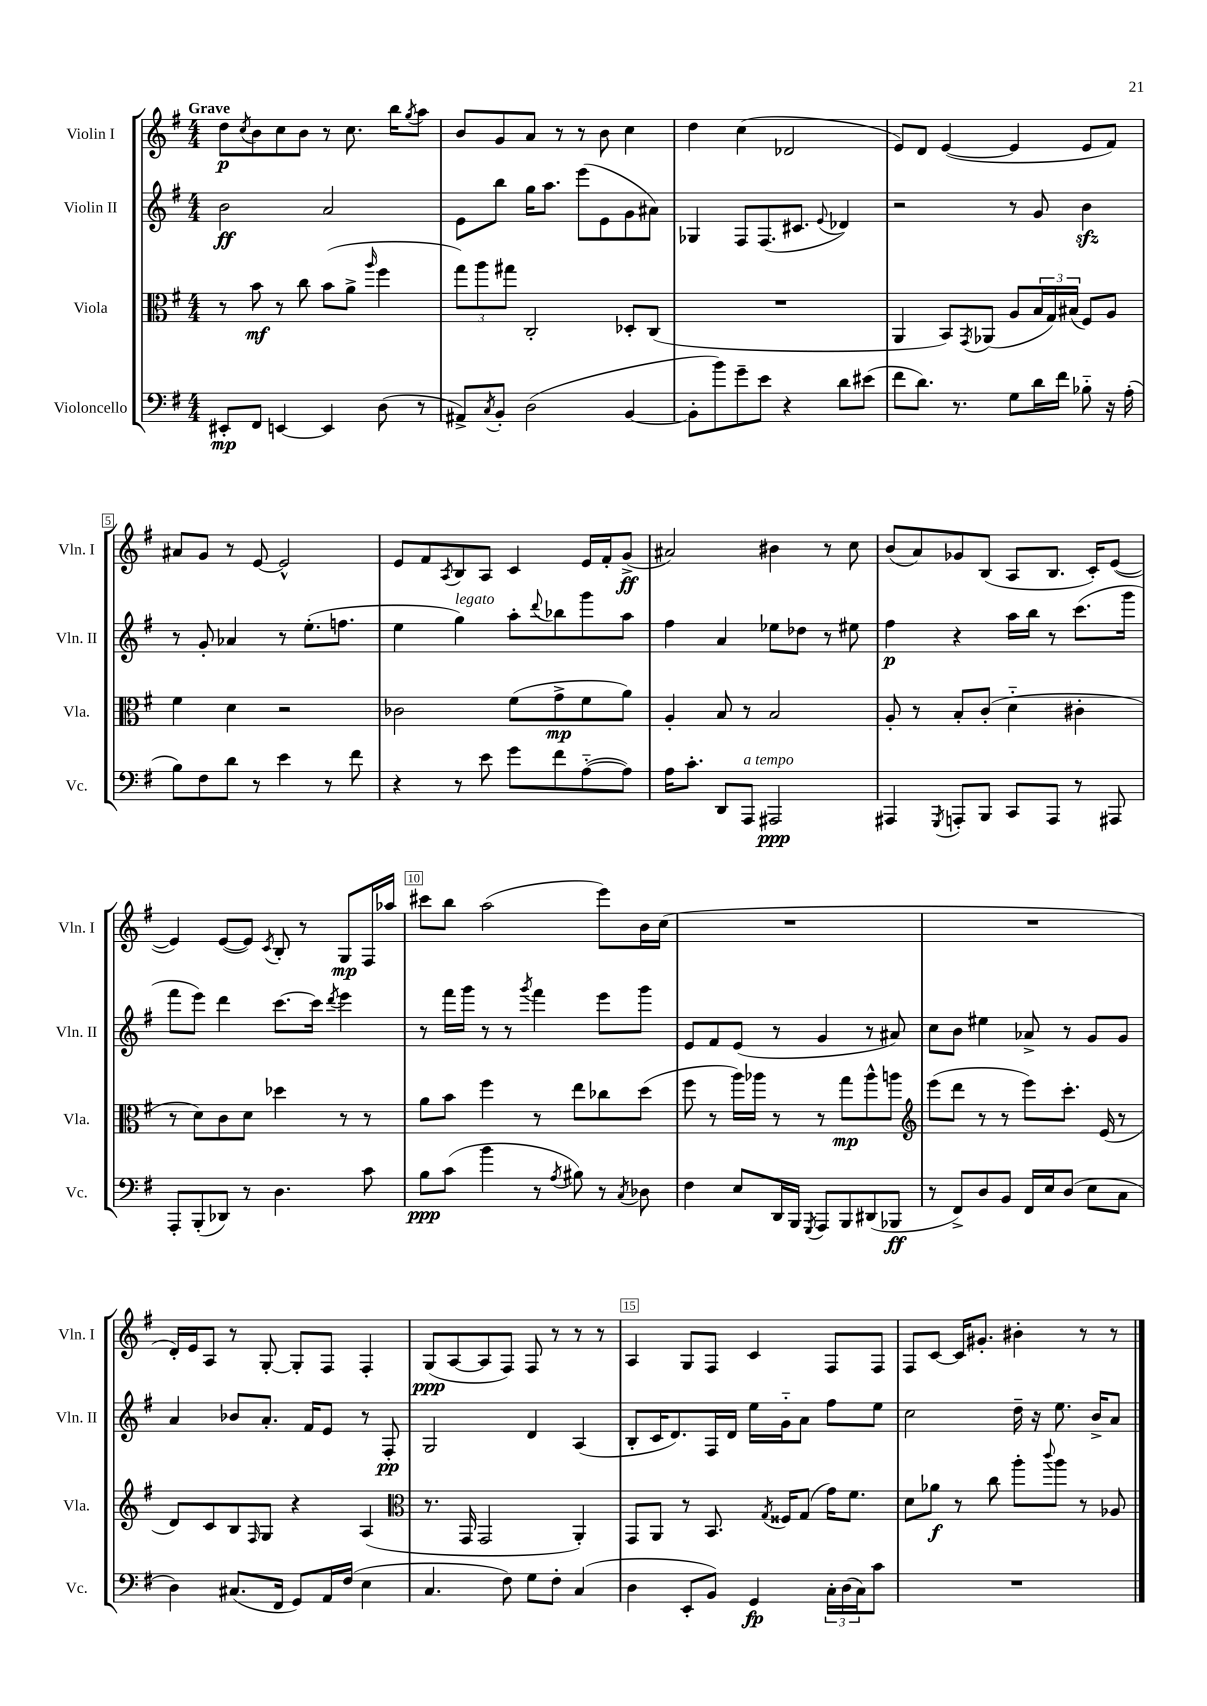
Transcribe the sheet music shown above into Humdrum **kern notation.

**kern	**kern	**kern	**kern
*staff4	*staff3	*staff2	*staff1
*clefF4	*clefC3	*clefG2	*clefG2
*k[f#]	*k[f#]	*k[f#]	*k[f#]
*M4/4	*M4/4	*M4/4	*M4/4
8EE#'	8r	2b	8dd
.	.	.	8qcc
8FF#	8b	.	8b
[4EE	8r	.	8cc
.	8cc	.	8b
4EE]	(8b	2a	8r
.	8a^	.	8.cc
.	16qqaa	.	.
(8D	4ff#	.	.
.	.	.	16bb
.	.	.	8qgg
8r	.	.	8aa
=	=	=	=
8AA#^)	12gg)	8e	8b
.	12aa	.	.
8qC	.	.	.
8BB'	.	8bb	8g
.	12gg#	.	.
(2D	2C'	16gg	8a
.	.	8.aa	.
.	.	.	8r
.	.	(8eee	8r
.	.	8e	8b
[4BB	8D-'	8g	4cc
.	(8C	8a#)	.
=	=	=	=
8BB']	1r	4G-	4dd
8b)	.	.	.
8g~	.	8F#	(4cc
8e	.	(8.F#	.
4r	.	.	2d-
.	.	8.c#	.
.	.	8qqe	.
8d	.	4d-)	.
(8e#	.	.	.
=	=	=	=
8f#	4AA	2r	8e)
8.d)	.	.	8d
.	8BB)	.	([4e
8.r	.	.	.
.	8qGG	.	.
.	(8AA-	.	.
8G	8A	8r	4e]
16d	24B	8g	.
.	24G)	.	.
16f#	.	.	.
.	(24B#	.	.
8B-'~	8F#)	4b	8e
16r	8A	.	8f#)
(16A'	.	.	.
=	=	=	=
8B)	4f#	8r	8a#
8F#	.	8g'	8g
8d	4d	4a-	8r
8r	.	.	[8e
4e	2r	8r	2e^^]
.	.	(8.ee'	.
8r	.	.	.
.	.	8.ff	.
8f#	.	.	.
=	=	=	=
4r	2c-	4ee	8e
.	.	.	8f#
.	.	.	8qA
8r	.	4gg)	8B
8e	.	.	8A
8g	(8f#	8aa'	4c
.	.	8qqddd	.
8f#	8g^	8bb-	.
([8A'~	8f#	8ggg	16e
.	.	.	16f#'
8A])	8a)	8aa	(8g^
=	=	=	=
16A	4A'	4ff#	2a#)
8.c'	.	.	.
8DD	8B	4a	.
8AAA	8r	.	.
2AAA#	2B	8ee-	4b#
.	.	8dd-	.
.	.	8r	8r
.	.	8ee#	8cc
=	=	=	=
4AAA#	8A'	4ff#	(8b
.	8r	.	8a)
8qGGG	.	.	.
8AAA'	8B'	4r	8g-
8BBB	(8c'	.	(8B
8CC	4d'~	16aa	8A
.	.	16bb	.
8AAA	.	8r	8.B
8r	4c#'	(8.ccc	.
.	.	.	16c')
8AAA#	.	.	([8e
.	.	16ggg	.
=	=	=	=
8AAA'	8r	8fff#	4e])
(8BBB'	8d)	8eee)	.
8DD-)	8c	4ddd	([8e
8r	8d	.	8e])
.	.	.	8qc
4.D	4dd-	[8.ccc	8B'
.	.	.	8r
.	.	16ccc]	.
.	.	8qddd	.
.	8r	4eee	8G
8c	8r	.	16F#
.	.	.	16aa-
=	=	=	=
8B	8a	8r	8ccc#
(8c	8b	16fff#	8bb
.	.	16ggg	.
4b	4ff#	8r	(2aa
.	.	8r	.
.	.	8qggg	.
8r	8r	4fff#	.
8qA	.	.	.
8B#)	8ee	.	.
8r	8cc-	8eee	8eee)
8qC	.	.	.
8D-	(8dd	8ggg	16b
.	.	.	(16cc
=	=	=	=
4F#	8ff#	8e	1r
.	8r	8f#	.
8E	16aa)	(8e	.
.	16aa-	.	.
16DD	8r	8r	.
16BBB	.	.	.
8qGGG	.	.	.
8AAA	8r	4g	.
8BBB	8gg	.	.
(8DD#	8aa-^^	8r	.
8BBB-	8aa	8a#)	.
=	=	=	=
*	*clefG2	*	*
8r	(8eee	8cc	1r
8FF#^)	8ddd	8b	.
8D	8r	4ee#	.
8BB	8r	.	.
16FF#	8eee)	8a-^	.
16E	.	.	.
(8D	8.ccc'	8r	.
8E	.	8g	.
.	(16e	.	.
8C	8r	8g	.
=	=	=	=
4D)	8d)	4a	16d')
.	.	.	16e
.	8c	.	8A
(8.C#	8B	8b-	8r
.	16qqF#	.	.
.	8G	8.a'	[8G'
16FF#	.	.	.
8GG)	4r	.	8G']
.	.	16f#	.
16AA	.	8e	8F#
(16F#	.	.	.
4E	(4A	8r	4F#'
.	.	8F#'	.
=	=	=	=
*	*clefC3	*	*
4.C	8.r	2G	(8G
.	.	.	[8A
.	16GG	.	.
.	2GG	.	8A]
8F#)	.	.	8F#)
8G	.	4d	8F#
8F#'	.	.	8r
(4C	4AA')	(4A	8r
.	.	.	8r
=	=	=	=
4D	8GG	8B'	4A
.	8AA	16c	.
.	.	8.d)	.
8EE'	8r	.	8G
8BB)	8.BB	16F#	8F#
.	.	16d	.
4GG	.	16ee	4c
.	8qG	.	.
.	16F##	16g'~	.
.	(8G	8a	.
24C'	16g)	8ff#	8F#
(24D	.	.	.
.	8.f#	.	.
24C)	.	.	.
8c	.	8ee	8F#
=	=	=	=
1r	8d	2cc	8F#
.	8a-	.	[8c
.	8r	.	16c]
.	.	.	8.g#'
.	8cc	.	.
.	8aa'	16dd~	4b#'
.	.	16r	.
.	8qqccc	.	.
.	8aa	8.ee	.
.	8r	.	8r
.	.	16b^	.
.	8A-	8a	8r
==	==	==	==
*-	*-	*-	*-
